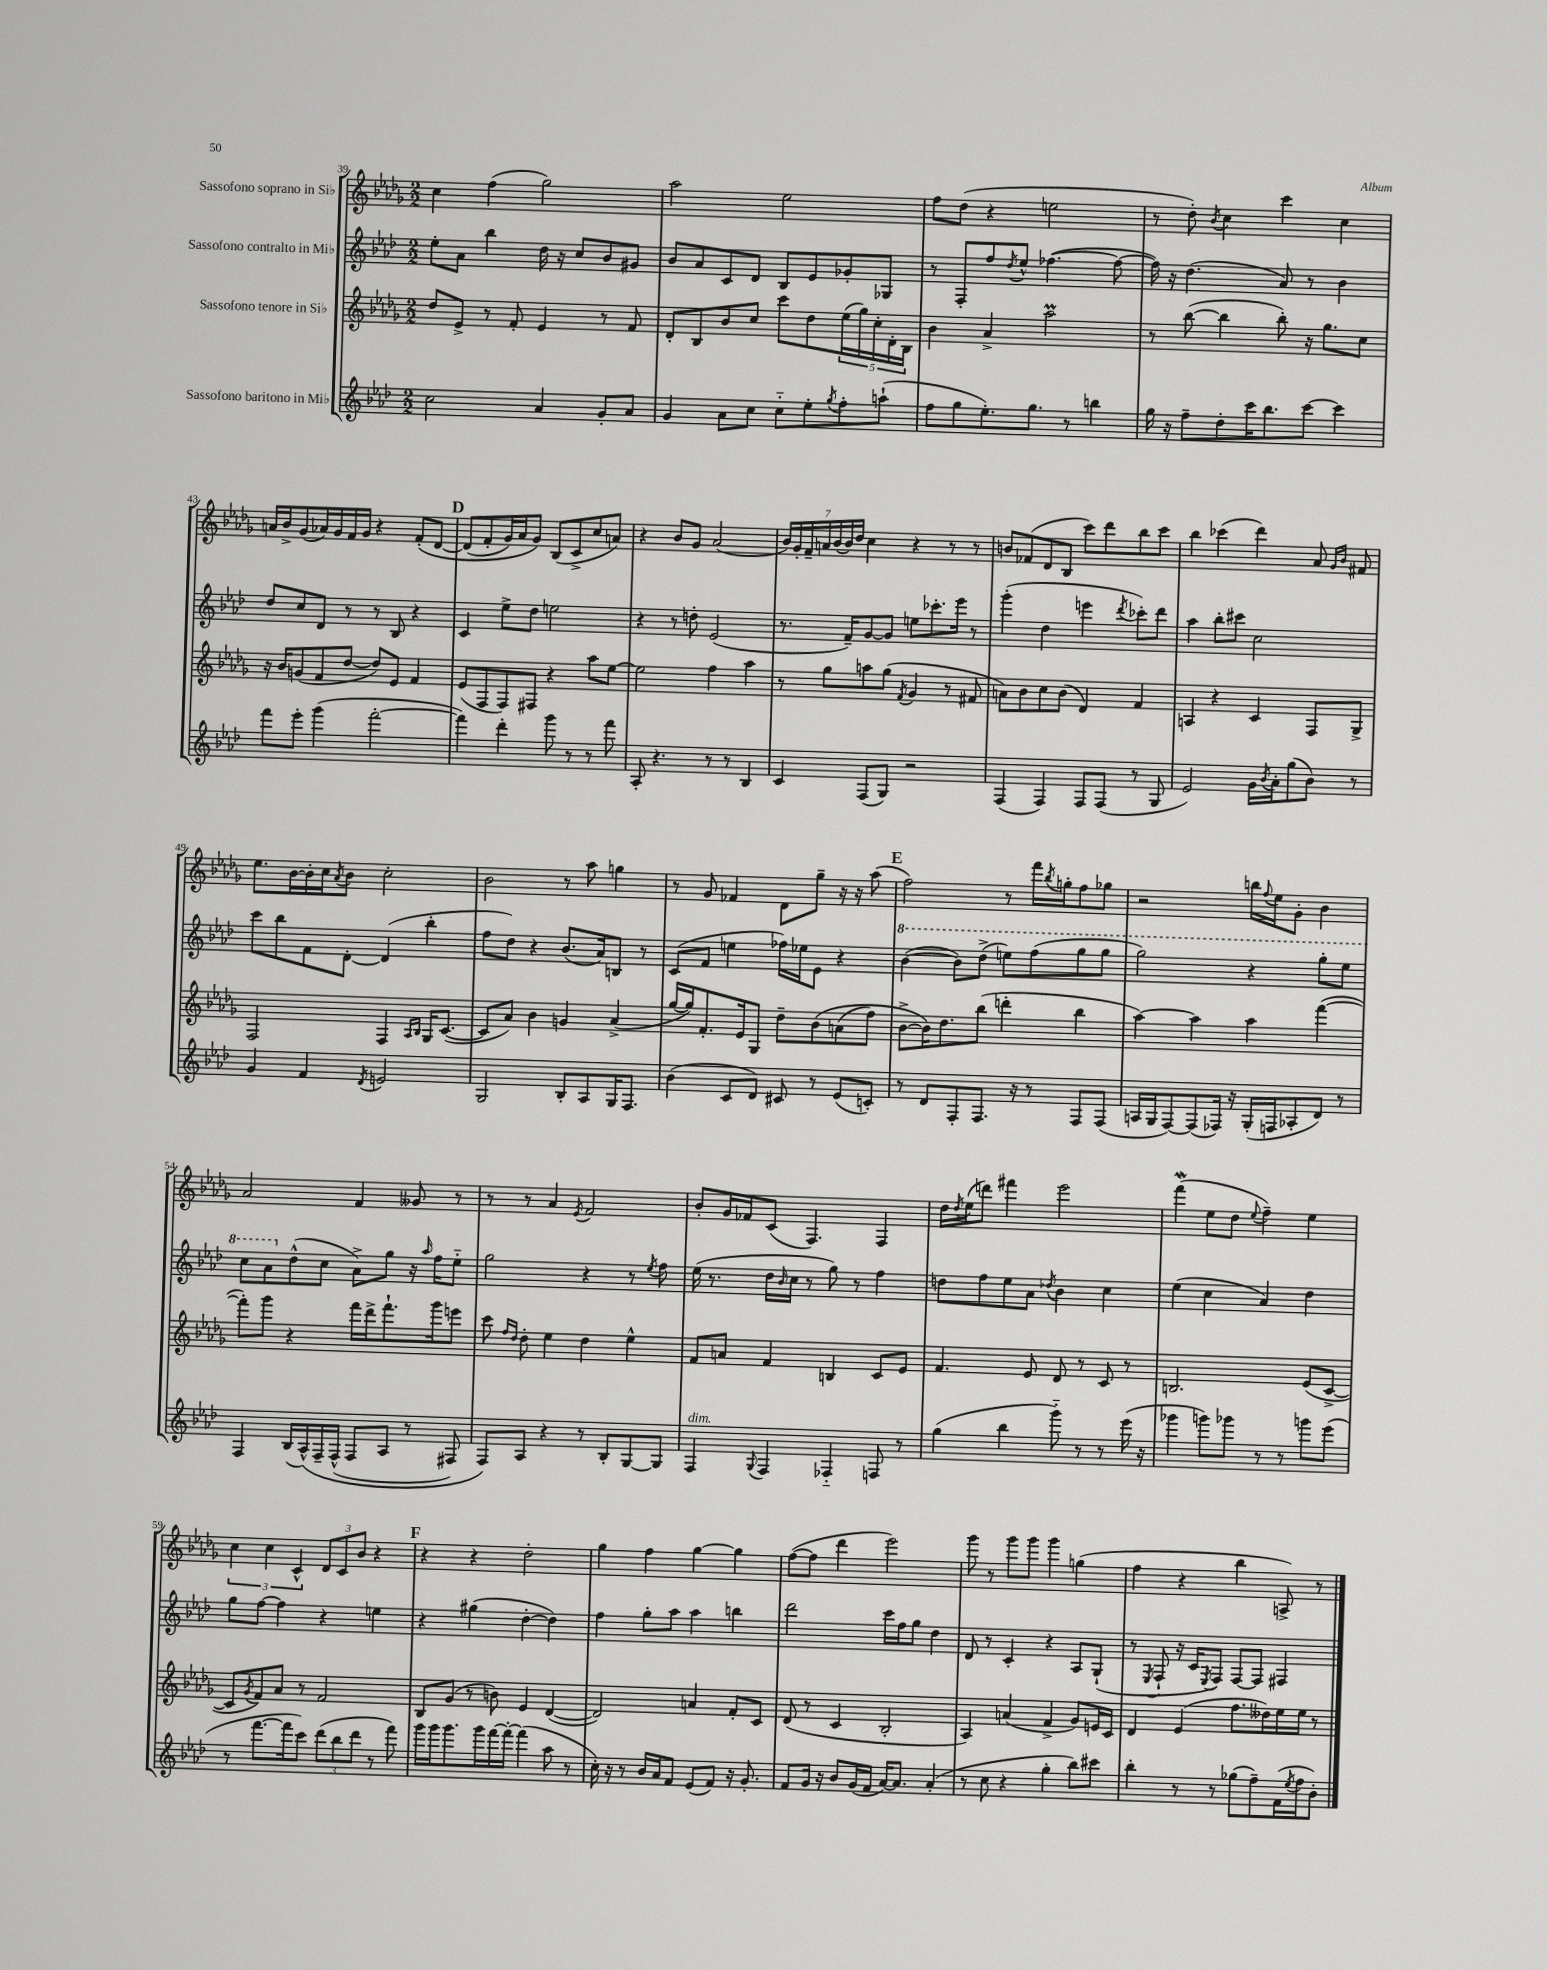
<<
\new StaffGroup <<
\new Staff = "s0" \with { instrumentName = "Sassofono soprano in Sib" } {
    \clef treble \key des \major \numericTimeSignature \time 2/2
    c''4 f''4( ges''2) |
    aes''2 ees''2 |
    f''8 des''8( r4 e''2 |
    r8 des''8-.) \acciaccatura { bes'8 } c''4 c'''4 c''4 |
    a'16 bes'16-> ges'8( aes'16) ges'16 f'16 ges'16 r4 f'8-.\( des'8~ |
    \mark \markup { \bold "D" } des'8( f'8-. ges'16) aes'16 ges'8\) bes8( c'8-> c''8 a'8) |
    r4 bes'8 ges'8 aes'2( |
    \tuplet 7/4 { bes'16) ges'16-. f'16-- a'16 bes'16( bes'16) des''16 } c''4 r4 r8 r8 |
    b'8 fes'8( des'8 bes8 c'''8) des'''8 bes''8 c'''8 |
    bes''4 ces'''4( des'''4) aes'8 \grace { ges'16 bes'16 } fis'8 |
    ees''8. bes'16~ bes'16-. c''16 \acciaccatura { aes'8 } bes'8 c''2-. |
    bes'2 r8 aes''8 g''4 |
    r8 ges'8 fes'4 des'8 ges''8-- r16 r16 aes''8( |
    \mark \markup { \bold "E" } f''2) r8 f'''16 \acciaccatura { bes''8 } g''16-. f''8 ges''8 |
    r2 b''16 \appoggiatura { f''8 } ees''16 ges'8-. bes'4 |
    aes'2 f'4 geses'8 r8 |
    r8 r8 aes'4 \acciaccatura { ees'8 } f'2 |
    bes'8-. ges'16 fes'16 c'8( f4.) f4 |
    des''16 \acciaccatura { des''8 } ees''16( d'''8) fis'''4 ees'''2 |
    f'''4\mordent( ees''8 des''8 \appoggiatura { ees''8 } f''4--) ees''4 |
    \tuplet 3/2 { c''4 c''4 c'4-^ } \tuplet 3/2 { des'8 c'8 bes'8 } r4 |
    \mark \markup { \bold "F" } r4 r4 des''2-. |
    ges''4 f''4 ges''4~ ges''4 |
    f''8~( f''8 des'''4 ees'''2) |
    ges'''8 r8 ges'''8 ges'''8 ges'''4 g''4( |
    f''4 r4 bes''4 a8->) r8 \bar "|." |
}
\new Staff = "s1" \with { instrumentName = "Sassofono contralto in Mib" } {
    \clef treble \key aes \major \numericTimeSignature \time 2/2
    ees''8-. aes'8 bes''4 des''16 r16 c''8 bes'8 gis'8 |
    bes'8 aes'8 c'8 des'8 bes8 ees'8 ges'8-. ges8 |
    r8 f8-. f''8 \acciaccatura { des''8 } ees''8-^ fes''4.~( fes''8~ |
    fes''16) r16 des''4.( aes'8) r8 bes'4 |
    des''8 c''8 des'8 r8 r8 bes8 r4 |
    \mark \markup { \bold "D" } c'4 ees''8-> des''8 e''2 |
    r4 r8 d''8-. ees'2( |
    r8. f'16--) g'8~ g'8 e''8 ces'''8.-. ees'''16 r8 |
    g'''4-.( des''4 e'''4 \acciaccatura { des'''8 } ces'''8-.) des'''8 |
    aes''4 bes''8-. cis'''8 c''2 |
    c'''8 bes''8 f'8 des'8~-. des'4( bes''4-. |
    f''8 des''8) r4 bes'8.( aes'16) b8 r8 |
    c'8( f'8 e''4 fes''16) ees''16 ees'8 r4 |
    \mark \markup { \bold "E" } \ottava #1 bes''4~( bes''8) des'''8->( e'''8) f'''8( g'''8 g'''8 |
    g'''2) r4 g'''8-. ees'''8 |
    c'''8 aes''8 \ottava #0 des''8-^( c''8 aes'8->) g''8 r16 \grace { aes''16 } f''16 ees''8-_ |
    g''2 r4 r8 \acciaccatura { ees''8 } f''8 |
    ees''16( r8. des''16 \grace { bes'16 } c''16 r8 g''8) r8 f''4 |
    d''8 f''8 ees''8 aes'8 \acciaccatura { des''8 } bes'4 c''4 |
    ees''4( c''4 aes'4) des''4 |
    g''8 f''8~ f''4 r4 e''4 |
    \mark \markup { \bold "F" } r4 gis''4( des''4~-. des''4) |
    f''4 g''8-. aes''8 aes''4 b''4 |
    des'''2 c'''16 f''16 g''8 des''4 |
    des'8 r8 c'4-. r4 aes8 g8-!( |
    r8 \acciaccatura { ees8 } f8-! r16 c'16 \acciaccatura { ees8 } f8) f8~ f8 fis4 \bar "|." |
}
\new Staff = "s2" \with { instrumentName = "Sassofono tenore in Sib" } {
    \clef treble \key des \major \numericTimeSignature \time 2/2
    des''8 ees'8-> r8 f'8-. ees'4 r8 f'8 |
    des'8-. bes8 bes'8 c''8 c'''8 des''8 \tuplet 5/4 { ees''16( ges''16) c''16-. des'16-. bes16 } |
    bes'4 aes'4-> aes''2\prall |
    r8 bes''8~( bes''4 bes''8-.) r16 ges''8. c''8 |
    r16 bes'16 g'8( f'8 des''8~ des''8) ees'8 f'4 |
    \mark \markup { \bold "D" } ees'8( f8 f8) fis8 r4 aes''8 ees''8~ |
    ees''2 f''4 aes''4 |
    r8 ges''8 a''8 ges''8( \acciaccatura { f'8 } ges'4 r8 fis'8 |
    a'8) bes'8 c''8 bes'8( des'4) f'4 |
    a4 r4 c'4 f8 ges8-> |
    f2 f4 \grace { aes16 bes16 } ges16 c'8.~( |
    c'8 aes'8) bes'4 g'4 aes'4->( |
    ges''16~ ges''16) f'8.-. ees'16 ges8 des''8-- bes'8\( a'8( f''8) |
    \mark \markup { \bold "E" } bes'8~-> bes'16\) des''8. bes''8( d'''4-. bes''4 |
    aes''4~) aes''4 aes''4 f'''4~( |
    f'''8-.) ges'''8 r4 f'''16 des'''16-> f'''8.-! ges'''16 e'''8 |
    c'''8 \grace { f''16 des''16 } des''8-. ees''4 des''4 ees''4-^ |
    f'8 a'8 f'4 b4 c'8 ees'8 |
    f'4. ees'8 des'8 r8 c'8 r8 |
    b2. ees'8( c'8~-> |
    c'8 \acciaccatura { ges'8 } f'8) aes'8 r8 f'2 |
    \mark \markup { \bold "F" } bes8 ges'8( r8 b'8) ees'4 des'4~( |
    des'2) a'4 f'8-. c'8 |
    des'8( r8 c'4 bes2-. |
    aes4) a'4( f'4-> ges'8) e'16 c'16 |
    des'4 ees'4( f''8. deses''16) ees''16 ees''16 r8 \bar "|." |
}
\new Staff = "s3" \with { instrumentName = "Sassofono baritono in Mib" } {
    \clef treble \key aes \major \numericTimeSignature \time 2/2
    c''2 aes'4 g'8-. aes'8 |
    g'4 aes'8 c''8 c''8-_ ees''8-. \acciaccatura { g''8 } f''8-. a''8-!( |
    f''8 g''8 ees''8.-.) g''8. r8 b''4 |
    g''16 r16 f''8-- des''8-. c'''16 bes''8. c'''8~ c'''4 |
    f'''8 ees'''8-. g'''4( f'''2~-. |
    \mark \markup { \bold "D" } f'''4) des'''4-. g'''8 r8 r8 f'''8 |
    aes8-. r4. r8 r8 bes4 |
    c'4 f8( g8) r2 |
    f4( f4) f8 f8( r8 g8 |
    ees'2) g'16 \acciaccatura { bes'8 } aes'16-. g''8( bes'8) r8 |
    g'4 f'4 \acciaccatura { des'8 } e'2 |
    g2 bes8-. aes8 g16 f8. |
    bes'4( c'8 des'8) cis'8 r8 ees'8( c'8-.) |
    \mark \markup { \bold "E" } r8 des'8 f8-. f8. r16 r8 f8 f8( |
    a16 g16 f8~) f8( fes16) r16 g16-.( f16 aes8-. des'8) r8 |
    f4 bes16( aes16-^)\( f16-- f16-^( f8 aes8 r8 fis8) |
    f8\) aes8 r4 r8 bes8-. g8~ g8 |
    f4^\markup { \italic "dim." } \appoggiatura { g8 } f4 fes4-_ f8 r8 |
    g''4( bes''4 g'''8-_) r8 r8 ees'''16( r16 |
    ges'''4 g'''8) ges'''8 r8 r8 g'''8 ees'''8( |
    r8 f'''8.~ f'''16 c'''8) \tuplet 3/2 { des'''8( bes''8 des'''8 } r8 f'''8) |
    \mark \markup { \bold "F" } g'''16 g'''16 g'''8. g'''16 f'''16~ f'''16~-. f'''4( aes''8 r8 |
    c''16-.) r16 r8 bes'16 aes'16 f'8 ees'8( f'8) r16 g'8.-. |
    f'8 g'16 r16 bes'8 g'16( f'16 aes'16~) aes'8. aes'4-.( |
    r8 c''8 r4 g''4-. bes''8) cis'''8 |
    bes''4-. r8 r8 ges''8( f''8--) f'16( \acciaccatura { ees''8 } f''16 bes'8-.) \bar "|." |
}
>>
>>
\layout { \context { \Score currentBarNumber = #39 } }
